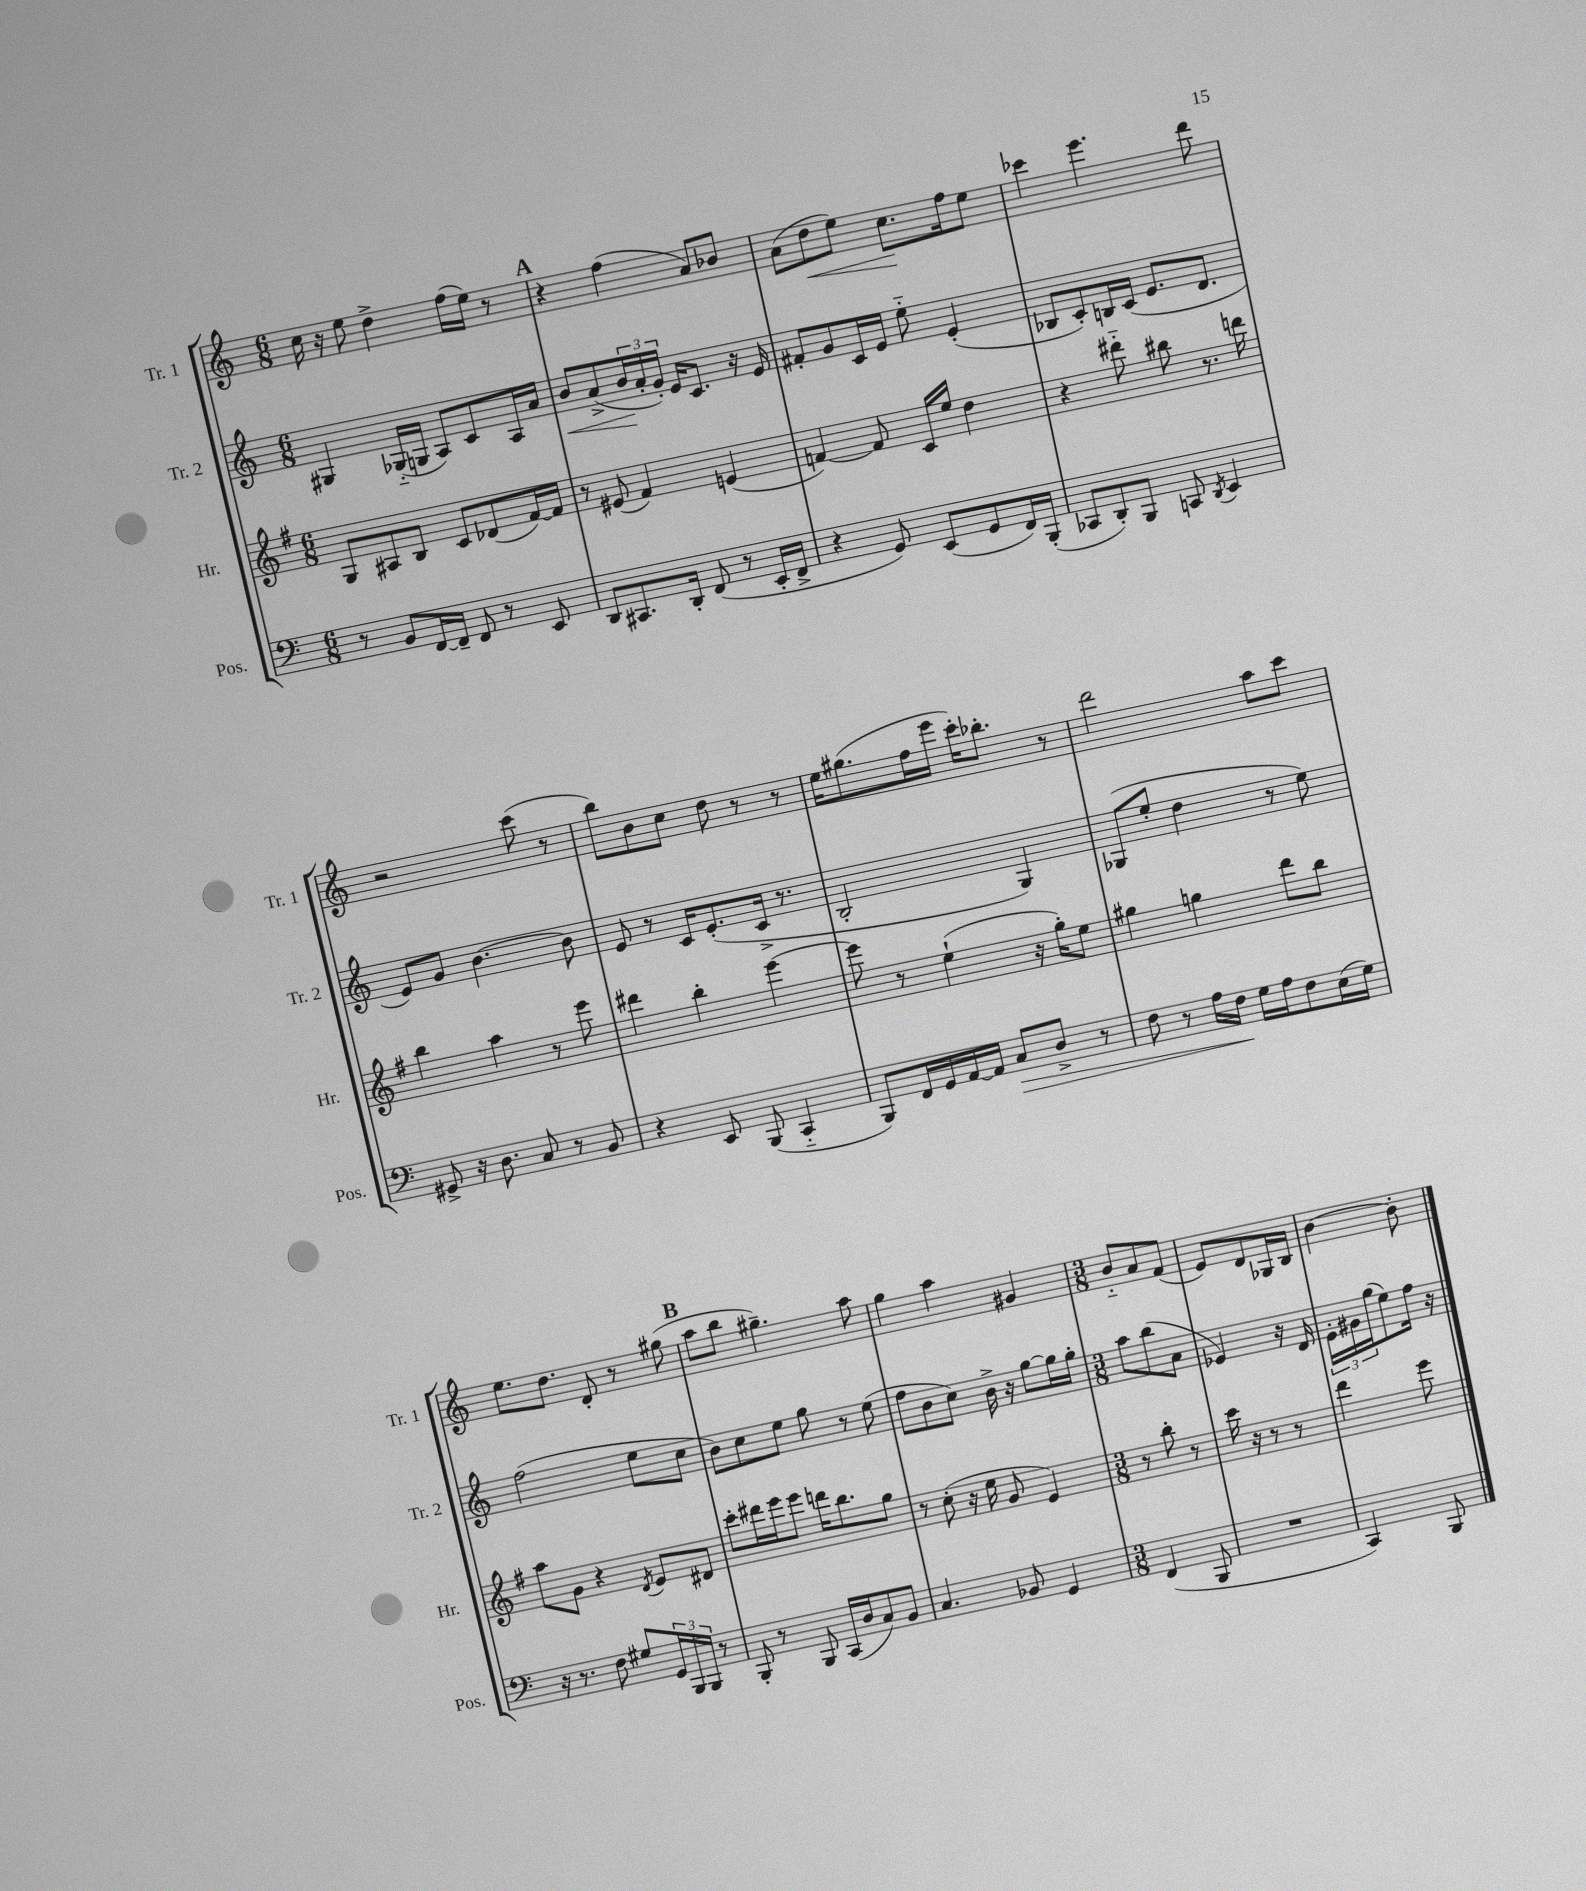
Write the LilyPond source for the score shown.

<<
\new StaffGroup <<
\new Staff = "s0" \with { instrumentName = "Tr. 1" shortInstrumentName = "Tr. 1" } {
    \clef treble \key c \major \numericTimeSignature \time 6/8
    c''16 r16 e''8 d''4-> f''16( e''16) r8 |
    \mark \markup { \bold "A" } r4 f''4( a'8) bes'8 |
    a'8( d''8\< e''8) c''8.\! f''16 e''8 |
    ces'''4 e'''4. d'''8 |
    r2 c'''8( r8 |
    b''8) b'8 c''8 d''8 r8 r8 |
    e''16 gis''8.( f''16 e'''16 c'''16-.) bes''8.-. r8 |
    d'''2 a''8 c'''8 |
    e''8. d''8. d'8-. r8 gis''8( |
    \mark \markup { \bold "B" } a''8 b''8 gis''4.--) a''8 |
    g''4 a''4 gis'4 |
    \numericTimeSignature \time 3/8 b'8-_ a'8 f'8( |
    e'8) d'8 ges16 b16 |
    b'4~ b'8-. \bar "|." |
}
\new Staff = "s1" \with { instrumentName = "Tr. 2" shortInstrumentName = "Tr. 2" } {
    \clef treble \key c \major \numericTimeSignature \time 6/8
    gis4 ges16-_( g16 a8) c'8 a16 a'16 |
    \mark \markup { \bold "A" } b'8\< a'8->( \tuplet 3/2 { b'16\! a'16-. g'16-.) } e'16 c'8. r16 e'16 |
    fis'8-. g'8 c'16 e'16 e''8-_ e'4-.( |
    bes8 c'8-.) b16 c'16( e'8. d'8. |
    e'8) g'8 b'4.~ b'8 |
    e'8 r8 c'16 e'8.-.( c'16-> r8. |
    b2-. g4) |
    ges8( e''8-. d''4 r8 e''8) |
    f''2( e''8 c''8 |
    \mark \markup { \bold "B" } b'8) c''8 e''8 g''8 r8 e''8( |
    f''8 b'8 c''8) b'16-> r16 g''8~ g''16 g''16-. |
    \numericTimeSignature \time 3/8 a''8 b''8( a'8 |
    ees'4) r16 d'16 |
    \tuplet 3/2 { e'16-. gis'16 g''16( } e''8) f''16 r16 \bar "|." |
}
\new Staff = "s2" \with { instrumentName = "Hr." shortInstrumentName = "Hr." } {
    \clef treble \key g \major \numericTimeSignature \time 6/8
    g8 ais8 b8 c'8 des'8( fis'16~) fis'16 |
    \mark \markup { \bold "A" } r8 eis'8( fis'4) e'4( |
    f'4~) f'8 c'16 e''16 d''4 |
    r4 dis'''8-_ bis''8 r8. d'''16 |
    b''4 a''4 r8 e'''8 |
    dis'''4 b''4-. e'''4~ |
    e'''8 r8 e''4-!( r16 g''16-.) e''8 |
    gis''4 g''4 d'''8 b''8 |
    a''8 g'8 r4 \acciaccatura { d'8 } e'8 dis'8 |
    \mark \markup { \bold "B" } c'''8-. dis'''16 e'''16 e'''8 d'''16 b''8. g''8 |
    r8 c''8-.( r16 e''16 g'8 e'4) |
    \numericTimeSignature \time 3/8 r8 b''8-. r8 |
    c'''16 r16 r8 r8 |
    d'''4 e'''8 \bar "|." |
}
\new Staff = "s3" \with { instrumentName = "Pos." shortInstrumentName = "Pos." } {
    \clef bass \key c \major \numericTimeSignature \time 6/8
    r8 b,8 f,16~ f,16-- f,8 r8 e,8 |
    \mark \markup { \bold "A" } d,8 cis,8. d,16-. f,8( r8 e,16-. f,16-> |
    r4 g,8) e,8( g,8 f,16) b,,16-.( |
    ces,8 d,8-.) b,,8 c,8 \acciaccatura { d,8 } e,4 |
    gis,8-> r16 d8. c8 r8 b,8 |
    r4 e,8 b,,8( c,4-_ |
    b,,8) f,16 g,16 a,16~ a,16 c8\> d8-> r8 |
    f8 r8 a16 f16\! g16 a16 f8 e16( g16) |
    r16 r8. f8 gis8 \tuplet 3/2 { g,16 b,,16 b,,16 } r8 |
    \mark \markup { \bold "B" } b,,8-. r8 b,,8 c,16( d16 c8) b,8 |
    c4. bes,8 g,4 |
    \numericTimeSignature \time 3/8 f,4( b,,8 |
    R4. |
    c,4) b,,8 \bar "|." |
}
>>
>>
\layout { \context { \Score \remove "Bar_number_engraver" } }
